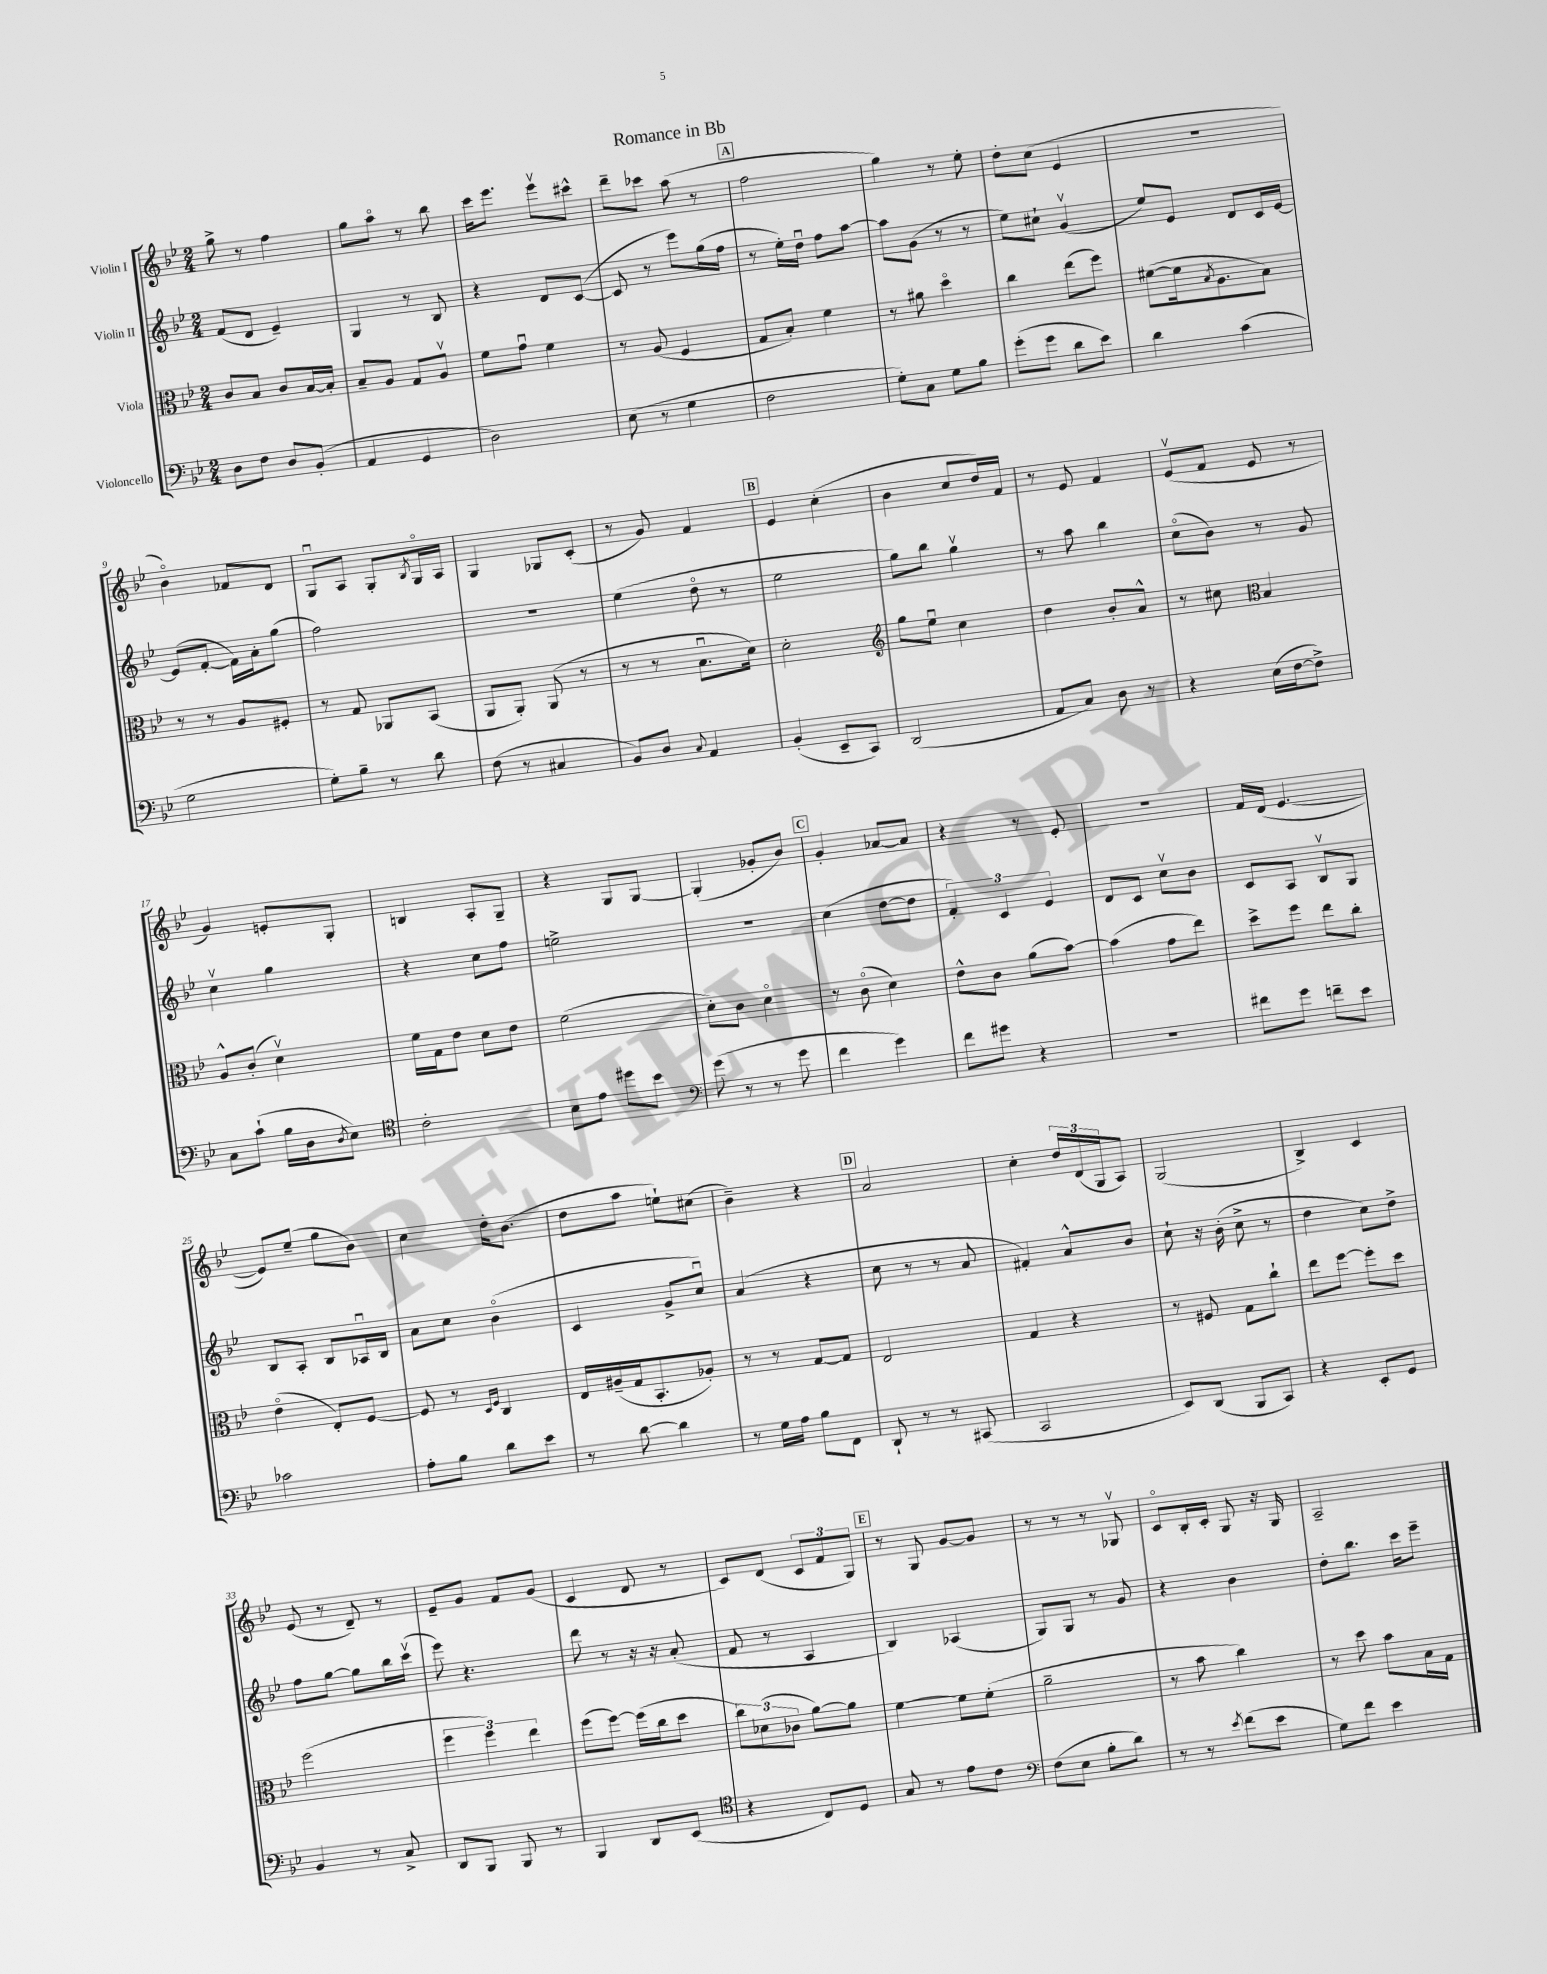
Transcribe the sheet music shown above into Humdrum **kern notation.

**kern	**kern	**kern	**kern
*staff4	*staff3	*staff2	*staff1
*clefF4	*clefC3	*clefG2	*clefG2
*k[b-e-]	*k[b-e-]	*k[b-e-]	*k[b-e-]
*M2/4	*M2/4	*M2/4	*M2/4
8D	8c	(8f	8gg^
8F	8B-	8d	8r
8D	8c	4e-~)	4ff
(8BB-'	[16B-	.	.
.	16B-']	.	.
=	=	=	=
4AA	8B-~	4G	8gg
.	8A	.	8aao
4GG	8G	8r	8r
.	8Av	8B-	8bb-
=	=	=	=
2D)	8f	4r	16ccc
.	.	.	8.eee-
.	8gu	.	.
.	4f	8d	8eee-v
.	.	([8c	8ccc#^^
=	=	=	=
(8E-	8r	8c]	8ddd~
8r	(8A	8r	8ccc-
4G	4F	8eee-)	(8aa
.	.	(16gg	8r
.	.	16ff	.
=	=	=	=
2F	8G	8r	2ff
.	8B-')	16ee-')	.
.	.	16ddu	.
.	4f	8ff	.
.	.	[8aa	.
=	=	=	=
8G')	8r	8aa]	4gg)
8C	8a#	(8g	.
8G	4ddo	8r	8r
8B-	.	8r	8ee-'
=	=	=	=
(8g'	4cc	8ee-)	8dd'
8g	.	8cc#`	(8cc
8d	(8ee-	(4gv	4e-
8e-)	8ff)	.	.
=	=	=	=
4d	([8f#	8ee-)	2r
.	16f#]	8e-	.
.	8qB-	.	.
.	8.A	.	.
(4c	.	8d	.
.	8B-)	16c	.
.	.	[16e-	.
=	=	=	=
2G	8r	(8e-]	4b-o)
.	8r	[8f'	.
.	8A	16f])	8f-
.	.	16a'	.
.	8F#'	(8gg	8d
=	=	=	=
8G')	8r	2ff)	8Gu
8B-~	8G	.	8A
8r	8AA-	.	8G'
.	.	.	8qB-
8d	(8BB-	.	16Go
.	.	.	16A
=	=	=	=
(8F	8AA	2r	4G
8r	8AA')	.	.
4C#	(8AA	.	8G-
.	8r	.	(8c'
=	=	=	=
8BB-)	8r	(4ee-	8r
8D	8r	.	8g)
8qqC	.	.	.
4AA	8.B-u	8ddo	4f
.	.	8r	.
.	16d)	.	.
=	=	=	=
(4BB-'	2d'	2ee-	4e-
8EE-~	.	.	(4cc'
8CC)	.	.	.
=	=	=	=
*	*clefG2	*	*
(2DD	8gg	8gg)	4b-
.	8ee-u	8bb-	.
.	4cc	4ggv	8cc
.	.	.	16dd)
.	.	.	16f
=	=	=	=
8AA	4dd	8r	8r
8C)	.	8aa	8e-
8D	8b-'	4bb-	4f
8r	8a^^	.	.
=	=	=	=
4r	8r	(8cco	(8e-v
.	8cc#	8b-)	8f
*	*clefC3	*	*
(16E-	4B-	8r	8e-
[16F	.	.	.
8F^])	.	8g	8r
=	=	=	=
8C	8A^^	4ccv	4g)
(8c`	(8c'	.	.
16B-	4dv)	4gg	8e'
16D	.	.	.
8qD	.	.	.
8E-)	.	.	8G'
=	=	=	=
*clefC4	*	*	*
2c'	16f	4r	4B
.	16G	.	.
.	8e-	.	.
.	8d	8cc	8A'
.	8e-	8ff	8G~
=	=	=	=
8B-	(2f	2ee^	4r
8e-	.	.	.
8dd#	.	.	8G
8b-	.	.	[8G
=	=	=	=
*clefF4	*	*	*
(8g	8d')	2r	(4G']
8r	8c	.	.
8r	4do	.	8g-'
8g	.	.	8b-)
=	=	=	=
4f	8r	(4cc	4g'
.	(8co	.	.
4g)	4d)	[8dd	[8a-
.	.	8dd]	8a-]
=	=	=	=
8f	8e-^^	6f')	4r
8g#	8c	.	.
.	.	6c	.
4r	(8a	.	8r
.	.	6e-	.
.	[8b-)	.	8e-'
=	=	=	=
2r	(4b-]	8d	2r
.	.	8c	.
.	8g	8ccv	.
.	8ee-)	8b-	.
=	=	=	=
8f#	8dd^	8c	16f
.	.	.	(16d
8g	8ff	8A	[4.e-
8f~	8ee-	8B-v	.
8e-	8cc'	8G	.
=	=	=	=
2c-	(4e-o	8B-	8e-])
.	.	8A'	(8ee-~
.	8E-')	8B-	8gg
.	[8F	16A-u	8b-)
.	.	16B-	.
=	=	=	=
8A'	8F]	8a	4cc
8B-	8r	8cc	.
.	16qqD	.	.
.	16qqF	.	.
8d	4C	(4b-o	16dd'
.	.	.	(8.b-
8e-	.	.	.
=	=	=	=
8r	16E-	4c	8dd
.	(16A#~	.	.
[8d	16G	.	8aa
.	8.BB-'	.	.
4d]	.	8g^	8ee`)
.	8A-')	8ccu)	(8cc#
=	=	=	=
8r	8r	(4a	4b-~)
16G	8r	.	.
16A	.	.	.
8B-	[8G	4r	4r
8FF	8G]	.	.
=	=	=	=
8DD`	2E-	8cc	2a
8r	.	8r	.
8r	.	8r	.
(8CC#	.	8a	.
=	=	=	=
2CC	4G	4f#')	4cc'
.	4r	8a^^	24dd
.	.	.	(24d
.	.	.	24G
.	.	8b-	8A)
=	=	=	=
8EE-)	8r	8cc`	(2G
(8DD	8F#	16r	.
.	.	(16b-'	.
8BBB-	8G	8cc^	.
8CC)	8cc`	8r	.
=	=	=	=
4r	8ee-	4dd	4B-^)
.	[8ff	.	.
8EE-'	8ff']	8cc)	4c
8GG	8dd	8dd^	.
=	=	=	=
4BB-	(2ff	8ff	(8e-
.	.	[8gg	8r
8r	.	8gg]	8d~)
8C^	.	16bb-	8r
.	.	(16cccv	.
=	=	=	=
8DD	6ff	8eee-)	8e-~
8BBB-	.	4.r	8g
.	6ff)	.	.
8BBB-	.	.	8f
.	6ee-	.	.
8r	.	.	(8g
=	=	=	=
4BBB-	(8ff	8ddd	4c
.	[8ff)	8r	.
8DD	(16ff]	16r	8d
.	16cc	16r	.
(8EE-	8dd	(8a'	8r
=	=	=	=
*clefC4	*	*	*
4r	12cc)	8f	8c)
.	(12d-	.	.
.	.	8r	(8d
.	12c-	.	.
8C)	[8a)	4A	12c
.	.	.	12f
8D	8a]	.	.
.	.	.	12G)
=	=	=	=
8G	[4f	4B-)	8r
8r	.	.	8G
8e-	8f]	(4A-	[8g
8c	(8f'	.	8g]
=	=	=	=
*clefF4	*	*	*
(8F	2a~	8G)	8r
8E-	.	8G	8r
8B-'	.	8r	8r
8d)	.	8g	8G-v
=	=	=	=
8r	8r	4r	8co
8r	8b-	.	16B-'
.	.	.	16c'
8qe-	.	.	.
(8f	4cc)	4b-	8G
8e-	.	.	16r
.	.	.	16G
=	=	=	=
8G)	8r	8dd'	2A~
8f	8dd	8.bb-	.
4e-	8b-	.	.
.	.	16ccc	.
.	16B-	8eee-~	.
.	16G	.	.
==	==	==	==
*-	*-	*-	*-
